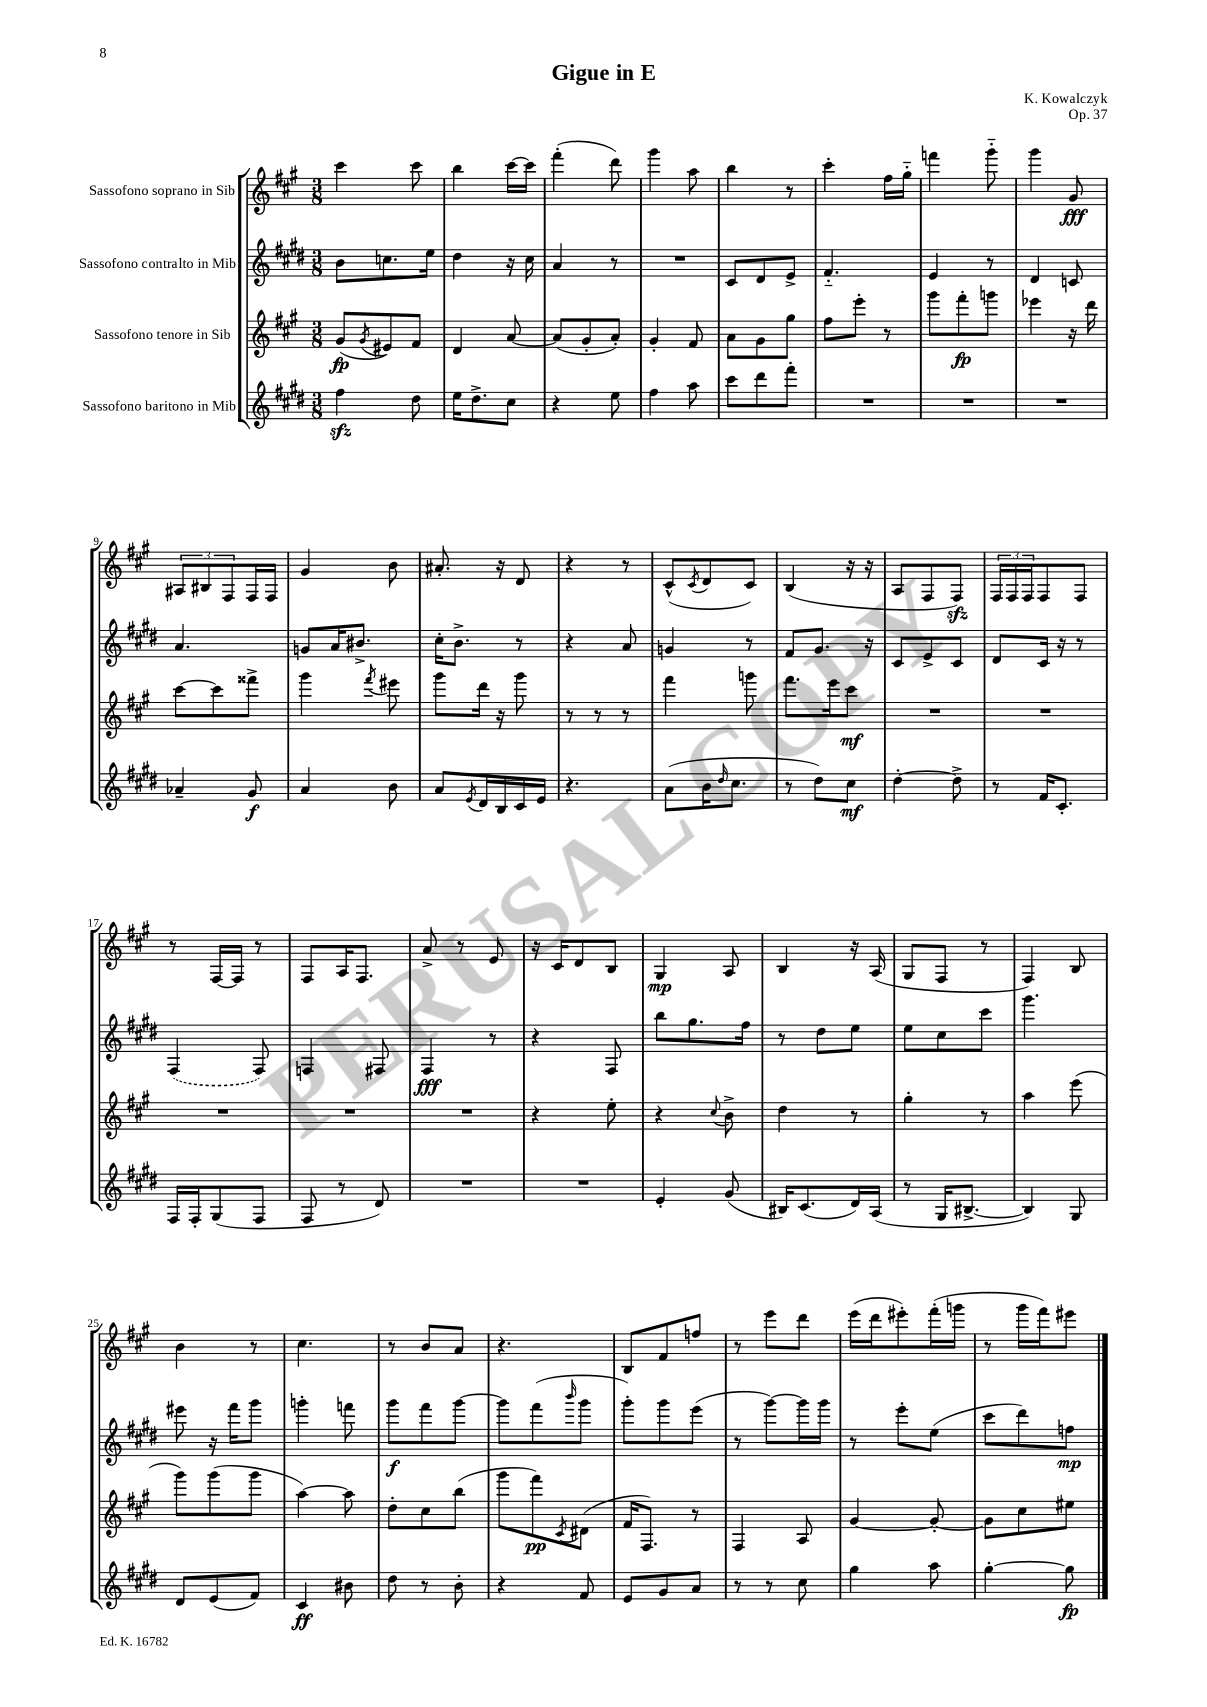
\header { title = "Gigue in E" composer = "K. Kowalczyk" opus = "Op. 37" }
<<
\new StaffGroup <<
\new Staff = "s0" \with { instrumentName = "Sassofono soprano in Sib" } {
    \clef treble \key a \major \numericTimeSignature \time 3/8
    cis'''4 cis'''8 |
    b''4 cis'''16~ cis'''16 |
    fis'''4-.( d'''8) |
    gis'''4 a''8 |
    b''4 r8 |
    cis'''4-. fis''16 gis''16-_ |
    f'''4 gis'''8-_ |
    gis'''4 gis'8\fff |
    \tuplet 3/2 { ais8 bis8 fis8 } fis16 fis16 |
    gis'4 b'8 |
    ais'8.-. r16 d'8 |
    r4 r8 |
    cis'8-^( \acciaccatura { cis'8 } d'8 cis'8) |
    b4( r16 r16 |
    a8 fis8 fis8\sfz) |
    \tuplet 3/2 { fis16 fis16 fis16 } fis8 fis8 |
    r8 fis16~ fis16 r8 |
    fis8 a16 fis8. |
    a'8-> r8 e'8 |
    r16 cis'16 d'8 b8 |
    gis4\mp a8 |
    b4 r16 a16( |
    gis8 fis8 r8 |
    fis4) b8 |
    b'4 r8 |
    cis''4. |
    r8 b'8 a'8 |
    r4. |
    b8 fis'8 f''8 |
    r8 e'''8 d'''8 |
    e'''16( d'''16 eis'''8-.) fis'''16-.( g'''16 |
    r8 gis'''16 fis'''16) eis'''8 \bar "|." |
}
\new Staff = "s1" \with { instrumentName = "Sassofono contralto in Mib" } {
    \clef treble \key e \major \numericTimeSignature \time 3/8
    b'8 c''8. e''16 |
    dis''4 r16 cis''16 |
    a'4 r8 |
    R4. |
    cis'8 dis'8 e'8-> |
    fis'4.-_ |
    e'4 r8 |
    dis'4 c'8 |
    a'4. |
    g'8 a'16 bis'8.-> |
    cis''16-. b'8.-> r8 |
    r4 a'8 |
    g'4 r8 |
    fis'8 gis'8. r16 |
    cis'8 e'8-> cis'8 |
    dis'8 cis'16 r16 r8 |
    \once \slurDashed fis4( fis8) |
    f4 fis8 |
    fis4\fff r8 |
    r4 fis8 |
    b''8 gis''8. fis''16 |
    r8 dis''8 e''8 |
    e''8 cis''8 cis'''8 |
    gis'''4. |
    eis'''8 r16 fis'''16 gis'''8 |
    g'''4-. f'''8 |
    gis'''8\f fis'''8 gis'''8~ |
    gis'''8 fis'''8( \grace { b'''16 } gis'''8 |
    gis'''8-.) gis'''8 e'''8( |
    r8 gis'''8~) gis'''16 gis'''16 |
    r8 e'''8-. e''8( |
    cis'''8 dis'''8) f''8\mp \bar "|." |
}
\new Staff = "s2" \with { instrumentName = "Sassofono tenore in Sib" } {
    \clef treble \key a \major \numericTimeSignature \time 3/8
    gis'8\fp( \acciaccatura { gis'8 } eis'8) fis'8 |
    d'4 a'8~ |
    a'8( gis'8-. a'8-.) |
    gis'4-. fis'8 |
    a'8 gis'8 gis''8 |
    fis''8 e'''8-. r8 |
    gis'''8 fis'''8-.\fp g'''8 |
    ees'''4 r16 d'''16 |
    cis'''8~ cis'''8 fisis'''8-> |
    gis'''4 \acciaccatura { fis'''8 } eis'''8 |
    gis'''8 d'''16 r16 gis'''8 |
    r8 r8 r8 |
    fis'''4 g'''8 |
    fis'''8. e'''16 cis'''8\mf |
    R4. |
    R4. |
    R4. |
    R4. |
    R4. |
    r4 e''8-. |
    r4 \appoggiatura { cis''8 } b'8-> |
    d''4 r8 |
    gis''4-. r8 |
    a''4 e'''8( |
    gis'''8) gis'''8( gis'''8 |
    a''4~) a''8 |
    d''8-. cis''8 b''8( |
    gis'''8 fis'''8\pp) \acciaccatura { cis'8 } dis'8( |
    fis'16 fis8.) r8 |
    fis4 a8 |
    gis'4~ gis'8~-. |
    gis'8 cis''8 eis''8 \bar "|." |
}
\new Staff = "s3" \with { instrumentName = "Sassofono baritono in Mib" } {
    \clef treble \key e \major \numericTimeSignature \time 3/8
    fis''4\sfz dis''8 |
    e''16 dis''8.-> cis''8 |
    r4 e''8 |
    fis''4 a''8 |
    cis'''8 dis'''8 fis'''8-. |
    R4. |
    R4. |
    R4. |
    aes'4-- gis'8\f |
    a'4 b'8 |
    a'8 \acciaccatura { e'8 } dis'16 b16 cis'16 e'16 |
    r4. |
    a'8( b'16 \grace { dis''16 } cis''8. |
    r8 dis''8) cis''8\mf |
    dis''4~-. dis''8-> |
    r8 fis'16 cis'8.-. |
    fis16 fis16-. gis8( fis8 |
    fis8 r8 dis'8) |
    R4. |
    R4. |
    e'4-. gis'8( |
    bis16) cis'8.( dis'16) a16( |
    r8 gis16 bis8.~-> |
    bis4) gis8 |
    dis'8 e'8( fis'8) |
    cis'4\ff bis'8 |
    dis''8 r8 b'8-. |
    r4 fis'8 |
    e'8 gis'8 a'8 |
    r8 r8 cis''8 |
    gis''4 a''8 |
    gis''4~-. gis''8\fp \bar "|." |
}
>>
>>
